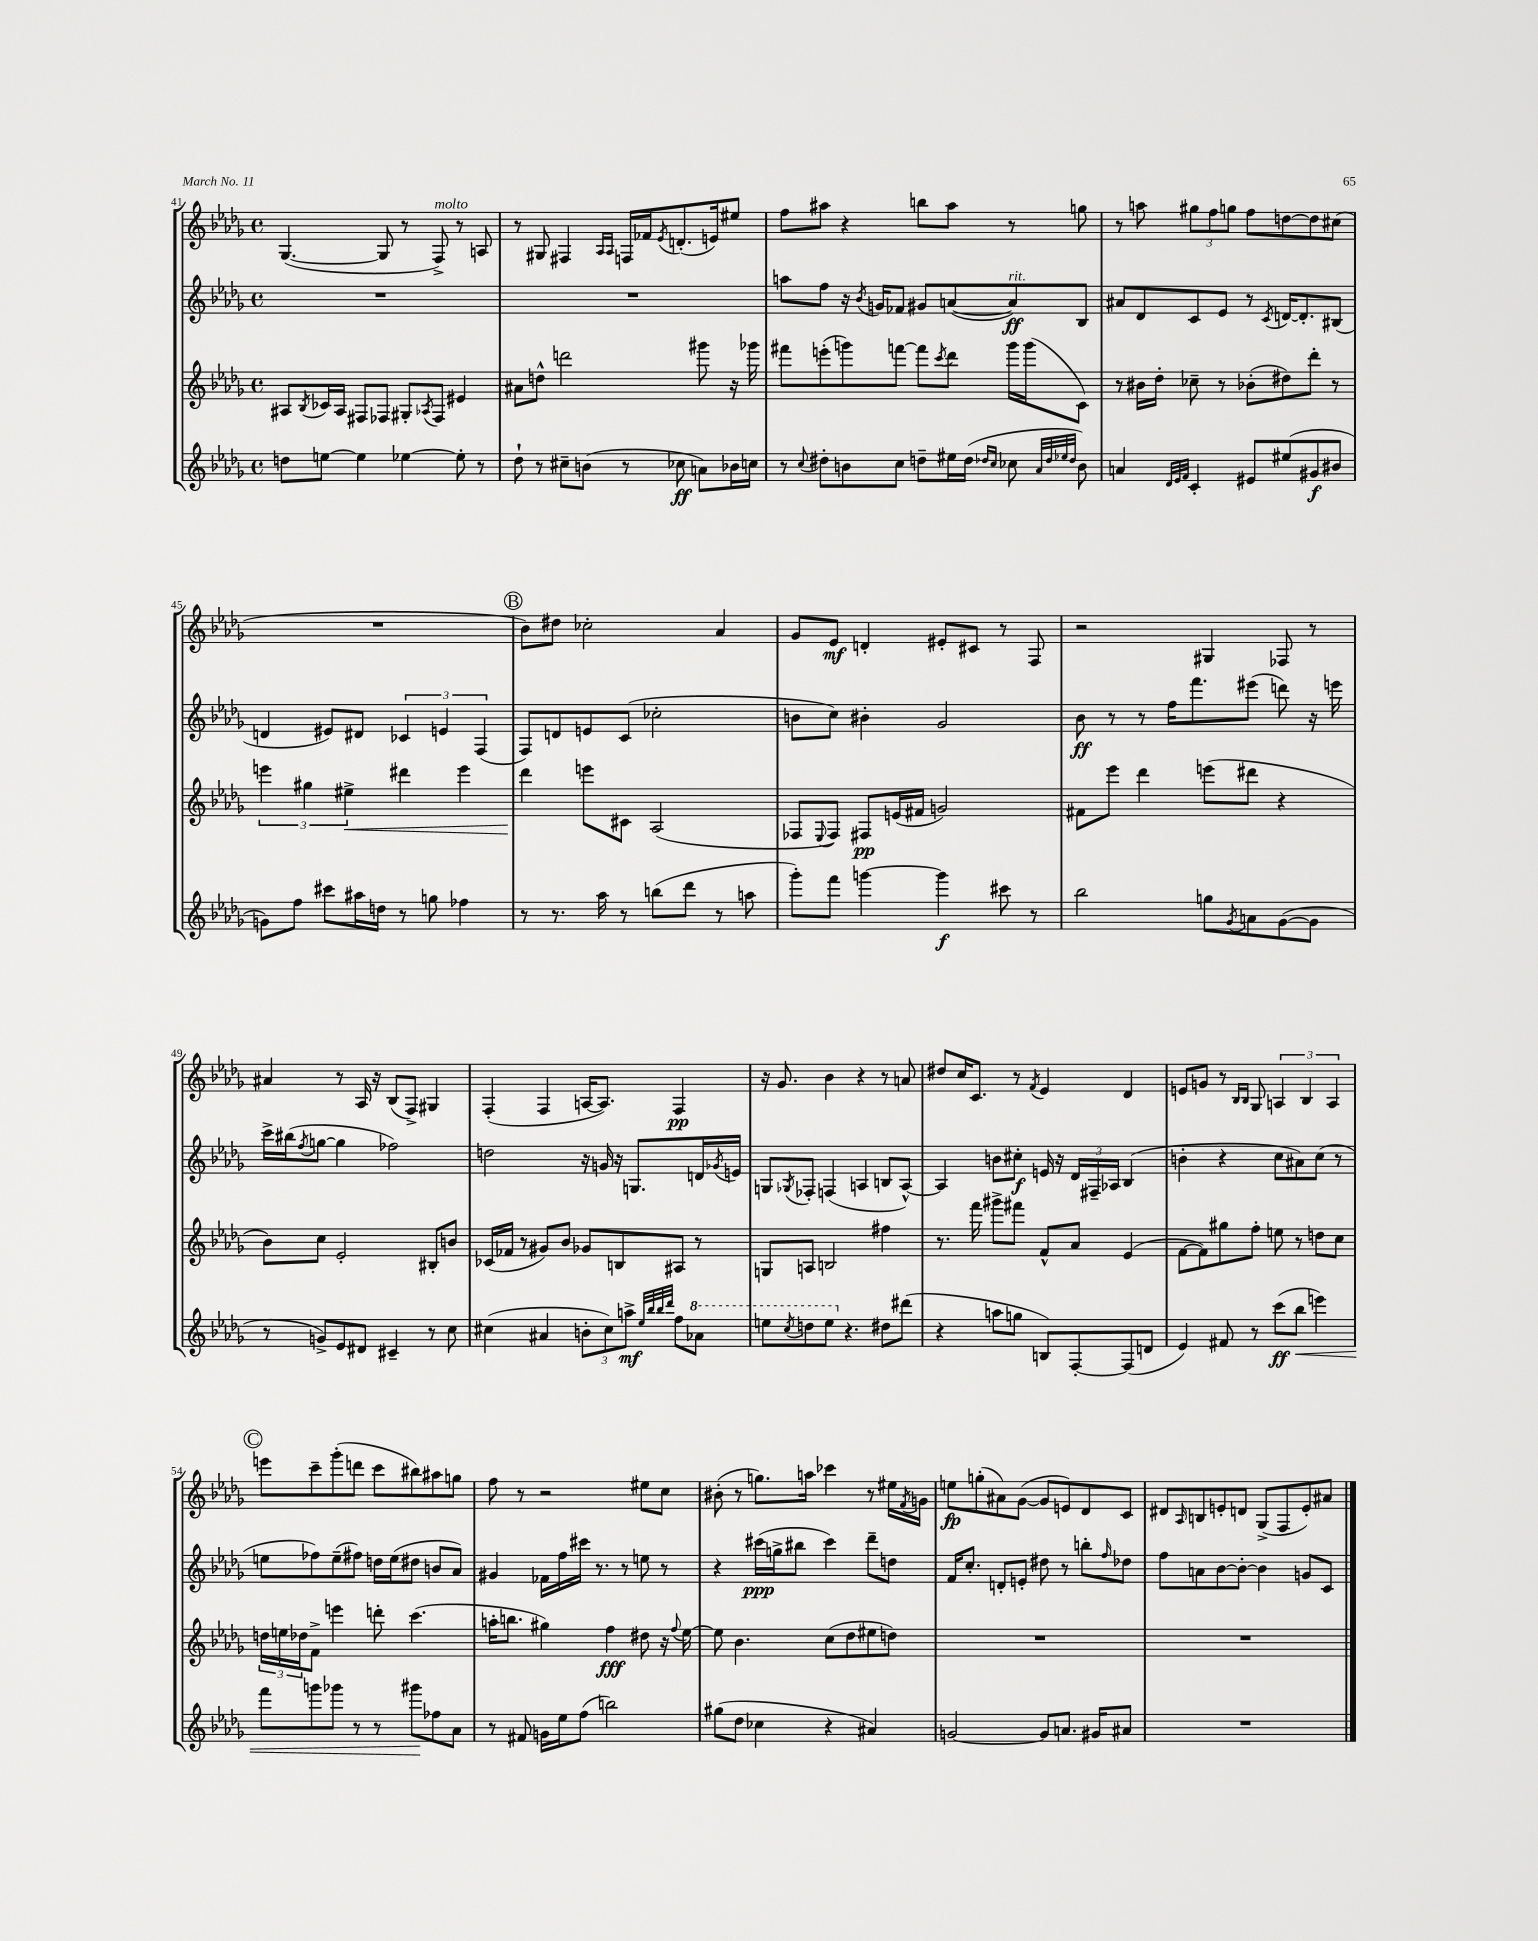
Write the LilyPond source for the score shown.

<<
\new StaffGroup <<
\new Staff = "s0" {
    \clef treble \key des \major \defaultTimeSignature \time 4/4
    ges4.~( ges8 r8 f8->^\markup { \italic "molto" }) r8 a8 |
    r8 gis8 fis4 \grace { aes16 aes16 } f16 fes'16 \acciaccatura { ees'8 } d'8.-.( e'16) eis''8 |
    f''8 ais''8 r4 b''8 ais''8 r8 g''8 |
    r8 a''8 \tuplet 3/2 { gis''8 f''8 g''8 } f''8 d''8~ d''8 cis''8( |
    R1 |
    \mark \markup { \circle "B" } bes'8) dis''8 ces''2-. aes'4 |
    ges'8 ees'8\mf d'4-. eis'8-. cis'8 r8 f8 |
    r2 gis4 fes8 r8 |
    ais'4 r8 aes16 r16 bes8( f8->) gis4 |
    f4-.( f4 a16~ a8.) f4\pp |
    r16 ges'8. bes'4 r4 r8 a'8 |
    dis''8 c''16 c'8. r8 \acciaccatura { f'8 } ees'4 des'4 |
    e'8 g'8 r8 \grace { bes16 bes16 } ges8 \tuplet 3/2 { a4 bes4 a4 } |
    \mark \markup { \circle "C" } e'''8 c'''8-- ges'''8-.( d'''8 c'''8 bis''8) ais''8 g''8 |
    f''8 r8 r2 eis''8 c''8 |
    bis'8-.( r8 g''8.) a''16 ces'''4 r8 eis''16 \acciaccatura { f'8 } g'16 |
    e''8\fp g''8-.( ais'8) ges'8~( ges'8 e'8) des'8 c'8 |
    dis'8 \grace { aes16 } b8 e'8-. d'8 ges8->( f8 e'8-.) ais'8 \bar "|." |
}
\new Staff = "s1" {
    \clef treble \key des \major \defaultTimeSignature \time 4/4
    R1 |
    R1 |
    a''8 f''8 r16 \acciaccatura { bes'8 } g'16 fes'8 gis'8 a'8~( a'8\ff^\markup { \italic "rit." }) bes8 |
    ais'8 des'8 c'8 ees'8 r8 \acciaccatura { c'8 } d'16~ d'8.-. bis8( |
    d'4 eis'8) dis'8 \tuplet 3/2 { ces'4 e'4 f4( } |
    \mark \markup { \circle "B" } f8) d'8 e'8 c'8( ces''2-. |
    b'8 c''8) bis'4-. ges'2 |
    bes'8\ff r8 r8 f''16 f'''8. eis'''8( d'''8) r16 e'''16 |
    c'''16-> bis''16( \acciaccatura { f''8 } g''8~ g''4 fes''2) |
    d''2 r16 g'16 r16 g8. d'16 \acciaccatura { ges'8 } e'16 |
    g8 \acciaccatura { ges8 } fes8-. f4( a4 b8 a8~-^) |
    a4 b'8 cis''8-.\f e'16 r16 \tuplet 3/2 { des'16 fis16-- aes16 } bes4( |
    b'4-. r4 c''8 ais'8) c''8( r8 |
    \mark \markup { \circle "C" } e''8 fes''8) e''8--( fis''8) d''16 e''16( dis''8 b'8 aes'8) |
    gis'4 fes'16 f''16 cis'''16 r8. r8 e''8 r8 |
    r4 cis'''16\ppp( g''16-> bis''8 cis'''4) des'''8-- d''8 |
    f'16 c''8.-. d'8-. e'8-. dis''8 r8 b''8-. \grace { f''16 } des''8 |
    f''8 a'8 bes'8~ bes'8~-. bes'4 g'8 c'8 \bar "|." |
}
\new Staff = "s2" {
    \clef treble \key des \major \defaultTimeSignature \time 4/4
    ais8 \acciaccatura { bes8 } ces'16 ais16 fis8 fes8 gis8-. \acciaccatura { aes8 } fes8 eis'4 |
    ais'8 d''8-^ d'''2 gis'''8 r16 ges'''16 |
    fis'''8 e'''8-.( g'''8) f'''8~ f'''8 \acciaccatura { c'''8 } des'''8 g'''16 g'''16( c'8) |
    r8 bis'16 des''16-. ces''8-- r8 bes'8-.( dis''8) des'''8-. r8 |
    \tuplet 3/2 { e'''4 gis''4 eis''4->\< } dis'''4 e'''4 |
    \mark \markup { \circle "B" } des'''4\! e'''8 cis'8 aes2( |
    fes8 \appoggiatura { ees8 } fes8) fis8\pp e'16( fis'16 g'2) |
    fis'8 ees'''8 des'''4 e'''8( dis'''8 r4 |
    bes'8) c''8 ees'2-. bis8-. b'8 |
    ces'16( fes'16 r8 gis'8) bes'8 ges'8 b8 ais8 r8 |
    g8 a8 b2 fis''4 |
    r8. f'''16 gis'''8-> fis'''8 f'8-^ aes'8 ees'4( |
    f'8~ f'8) gis''8 f''8-. e''8 r8 d''8 c''8 |
    \mark \markup { \circle "C" } \tuplet 3/2 { d''16 e''16 des''16 } f'8-> e'''4 d'''8-. c'''4.( |
    a''16-. b''8. gis''4) f''4\fff dis''8 r16 \appoggiatura { f''8 } ees''16~ |
    ees''8 bes'4. c''8( des''8 eis''8 d''8) |
    R1 |
    R1 \bar "|." |
}
\new Staff = "s3" {
    \clef treble \key des \major \defaultTimeSignature \time 4/4
    d''8 e''8~ e''4 ees''4~ ees''8-. r8 |
    des''8-! r8 cis''8-- b'8( r8 ces''8\ff a'8) bes'16 c''16 |
    r8 \appoggiatura { c''8 } dis''8-. b'8 c''8 d''8-- eis''16 d''16( \grace { des''16 c''16 } ces''8 \grace { aes'32 des''32 ees''32 des''32 } b'8) |
    a'4 \grace { des'32 ees'32 f'32 } c'4-. eis'8 eis''8( gis'8\f bis'8 |
    g'8) f''8 cis'''8 ais''16 d''16 r8 g''8 fes''4 |
    \mark \markup { \circle "B" } r8 r8. aes''16 r8 b''8( des'''8 r8 a''8 |
    ges'''8-.) f'''8 g'''4~ g'''4\f cis'''8 r8 |
    bes''2 g''8 \acciaccatura { ges'8 } a'8 ges'8~( ges'8 |
    r8 g'8->) ees'8 dis'8 cis'4-- r8 c''8 |
    cis''4( ais'4 \tuplet 3/2 { b'8-. cis''8) a''8->\mf } \grace { ees''32 bes''32 bes''32 des'''32 } f''8 \ottava #1 aes''8 |
    e'''8 \acciaccatura { c'''8 } d'''8 e'''8 \ottava #0 r4. dis''8 dis'''8( |
    r4 a''8 g''8 b8) f8~-. f8( d'8 |
    ees'4) fis'8 r8 c'''8\ff( bes''8\< e'''4) |
    \mark \markup { \circle "C" } f'''8 g'''8 ges'''8 r8 r8 gis'''8\! fes''8 aes'8 |
    r8 fis'8 g'16 ees''16 f''8( b''2) |
    gis''8( des''8 ces''4 r4 ais'4) |
    g'2~ g'8 a'8. gis'16 ais'8 |
    R1 \bar "|." |
}
>>
>>
\layout { \context { \Score currentBarNumber = #41 } }
